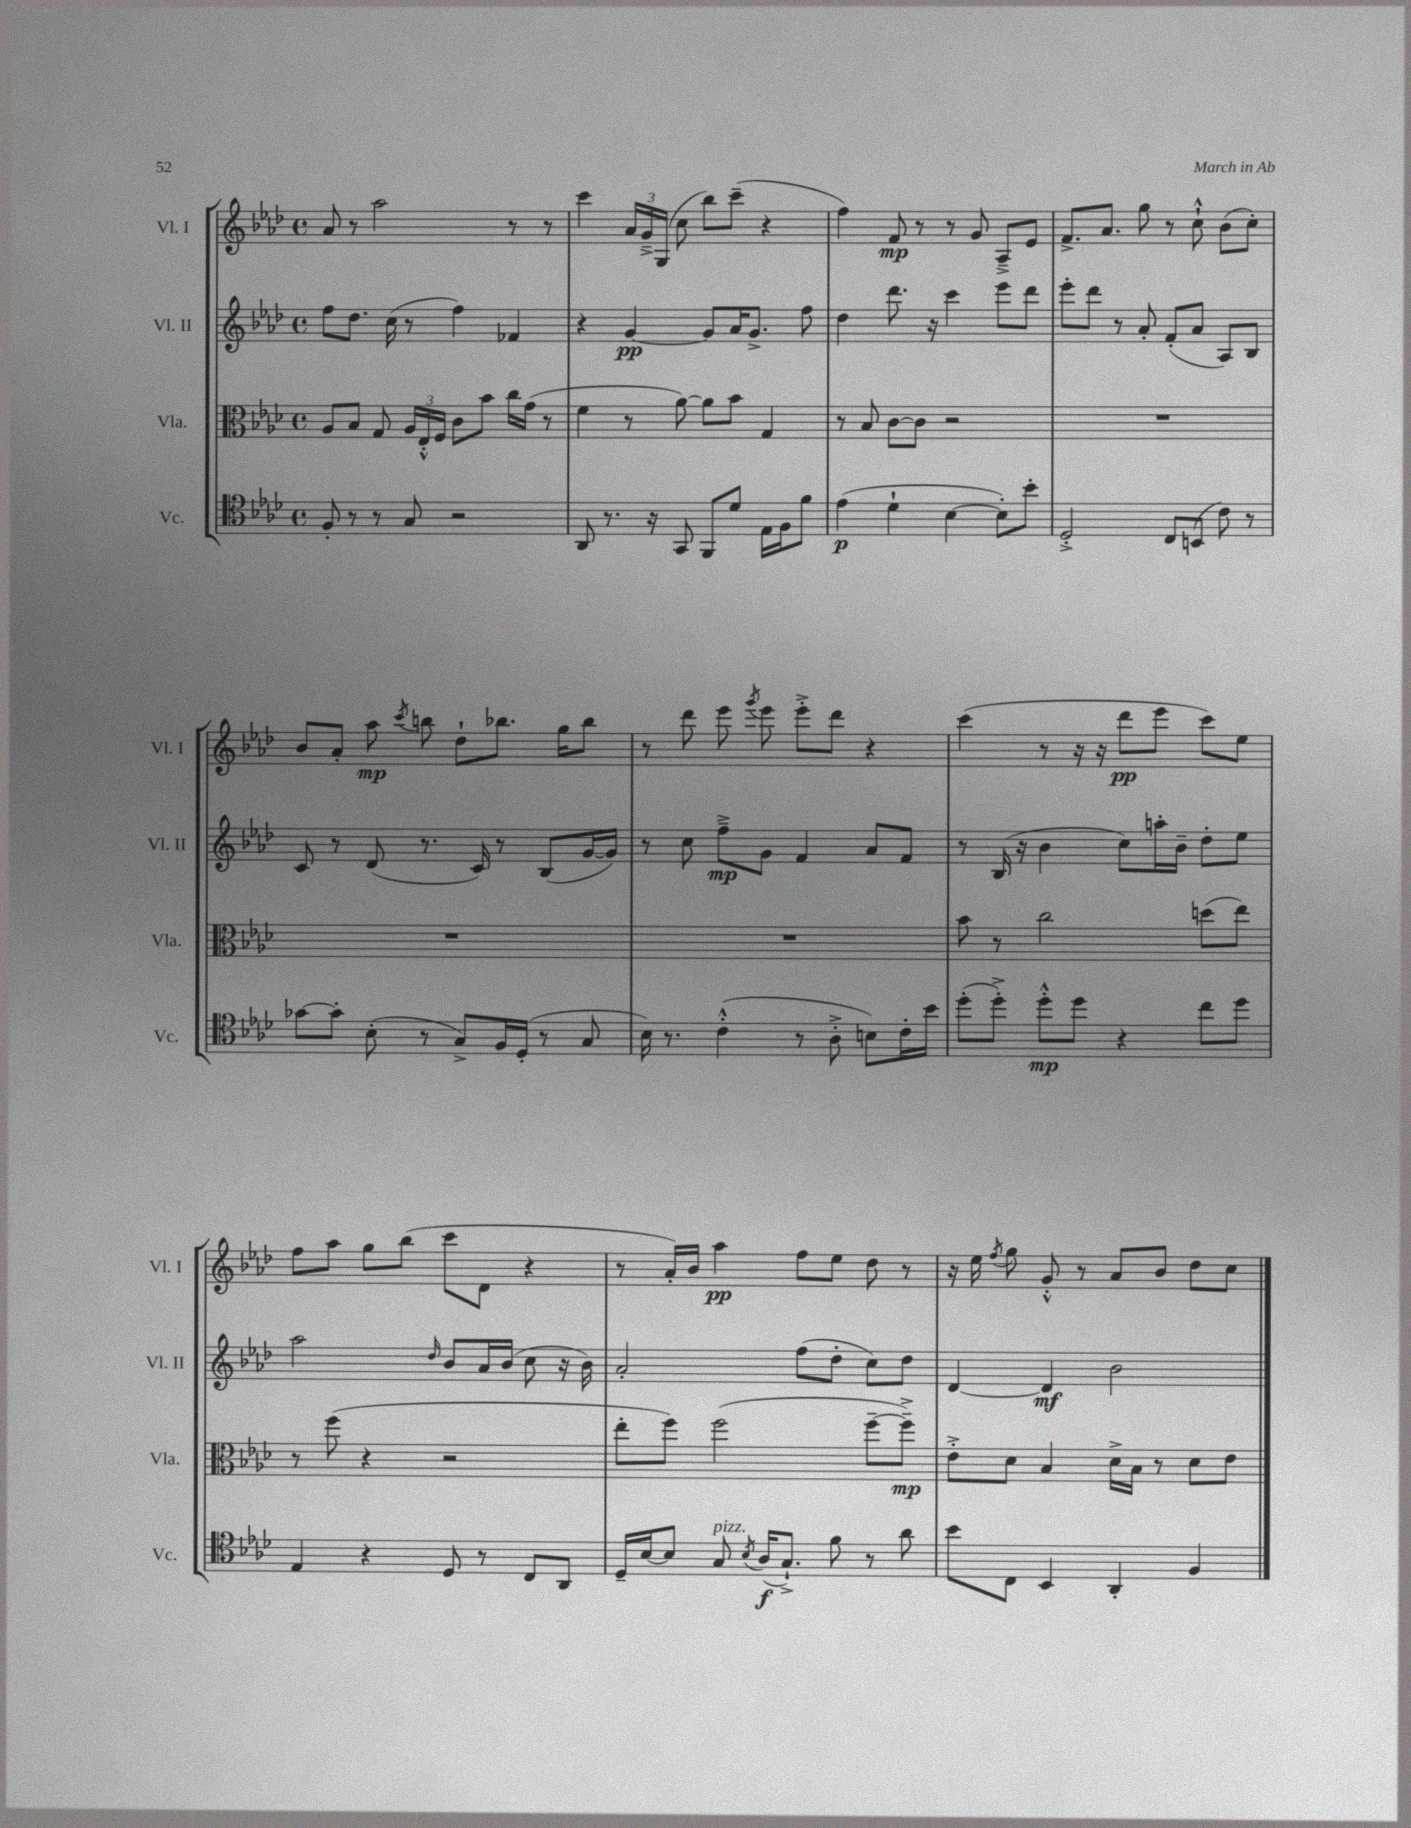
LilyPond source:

<<
\new StaffGroup <<
\new Staff = "s0" \with { instrumentName = "Vl. I" shortInstrumentName = "Vl. I" } {
    \clef treble \key aes \major \defaultTimeSignature \time 4/4
    \autoBeamOff aes'8 r8 aes''2 r8 r8 |
    c'''4 \tuplet 3/2 { aes'16[ g'16---> g16]( } c''8 bes''8[) c'''8]--( r4 |
    f''4) f'8\mp r8 r8 g'8 aes8[---> ees'8] |
    f'8.[-> aes'8.] g''8 r8 c''8-!-^ bes'8[( c''8]-.) |
    bes'8[ aes'8]-. aes''8\mp \acciaccatura { c'''8 } b''8 des''8[-! bes''8.] g''16[ bes''8] |
    r8 des'''8 ees'''8 \acciaccatura { g'''8 } ees'''8 ees'''8[-.-> des'''8] r4 |
    c'''4( r8 r16 r16 des'''8[\pp ees'''8] c'''8[) ees''8] |
    f''8[ aes''8] g''8[ bes''8]( c'''8[ des'8] r4 |
    r8 aes'16[-.) bes'16] aes''4\pp f''8[ ees''8] des''8 r8 |
    r16 ees''16 \acciaccatura { f''8 } g''8 g'8-.-^ r8 aes'8[ bes'8] des''8[ c''8] \bar "|." |
}
\new Staff = "s1" \with { instrumentName = "Vl. II" shortInstrumentName = "Vl. II" } {
    \clef treble \key aes \major \defaultTimeSignature \time 4/4
    \autoBeamOff f''8[ des''8.] c''16( r8 f''4) fes'4 |
    r4 g'4~\pp g'8[ aes'16 g'8.]-> f''8 |
    des''4 des'''8. r16 c'''4 ees'''8[ des'''8] |
    ees'''8[-. des'''8] r8 aes'8-. f'8[-.( aes'8] aes8[) bes8] |
    c'8 r8 des'8( r8. c'16) r8 bes8[( g'16~ g'16]) |
    r8 c''8 f''8[--->\mp g'8] f'4 aes'8[ f'8] |
    r8 bes16( r16 bes'4 c''8[) a''16-. bes'16]-- des''8[-. ees''8] |
    aes''2 \grace { des''16 } bes'8[ aes'16 bes'16]( c''8 r16 bes'16) |
    aes'2-. f''8[( des''8]-. c''8[) des''8] |
    des'4~ des'4\mf bes'2 \bar "|." |
}
\new Staff = "s2" \with { instrumentName = "Vla." shortInstrumentName = "Vla." } {
    \clef alto \key aes \major \defaultTimeSignature \time 4/4
    \autoBeamOff aes8[ bes8] g8 \tuplet 3/2 { aes16[ ees16-.-^ f16] } c'8[ bes'8] c''16[ g'16]( r8 |
    f'4 r8 aes'8~) aes'8[ bes'8] g4 |
    r8 bes8 c'8[~ c'8] r2 |
    R1 |
    R1 |
    R1 |
    bes'8 r8 c''2 d''8[( ees''8]) |
    r8 f''8( r4 r2 |
    ees''8[-. f''8]) f''2( f''8[~-- f''8]--->\mp) |
    ees'8[-.-> des'8] bes4 des'16[-> bes16] r8 des'8[ ees'8] \bar "|." |
}
\new Staff = "s3" \with { instrumentName = "Vc." shortInstrumentName = "Vc." } {
    \clef tenor \key aes \major \defaultTimeSignature \time 4/4
    \autoBeamOff f8-. r8 r8 g8 r2 |
    aes,8 r8. r16 g,8 f,8[ des'8] ees16[ f16 f'8] |
    ees'4\p( des'4-! bes4~ bes8[-.) bes'8]-. |
    des2-.-> c8[ b,8]( c'8) r8 |
    ges'8[~ ges'8]-. bes8-.( r8 g8[->) f16 des16]-.( r8 g8 |
    bes16) r8. c'4-.-^( r8 aes8-.-> b8[) c'16-. bes'16] |
    des''8[-.( des''8]-.->) des''8[-.-^\mp des''8] r4 c''8[ des''8] |
    ees4 r4 des8 r8 c8[ aes,8] |
    des16[-- bes16~ bes8] g8^\markup { \italic "pizz." } \acciaccatura { bes8 } aes16[\f( g8.]-!->) f'8 r8 aes'8 |
    bes'8[ c8] bes,4 aes,4-. f4 \bar "|." |
}
>>
>>
\layout { \context { \Score \remove "Bar_number_engraver" } }
